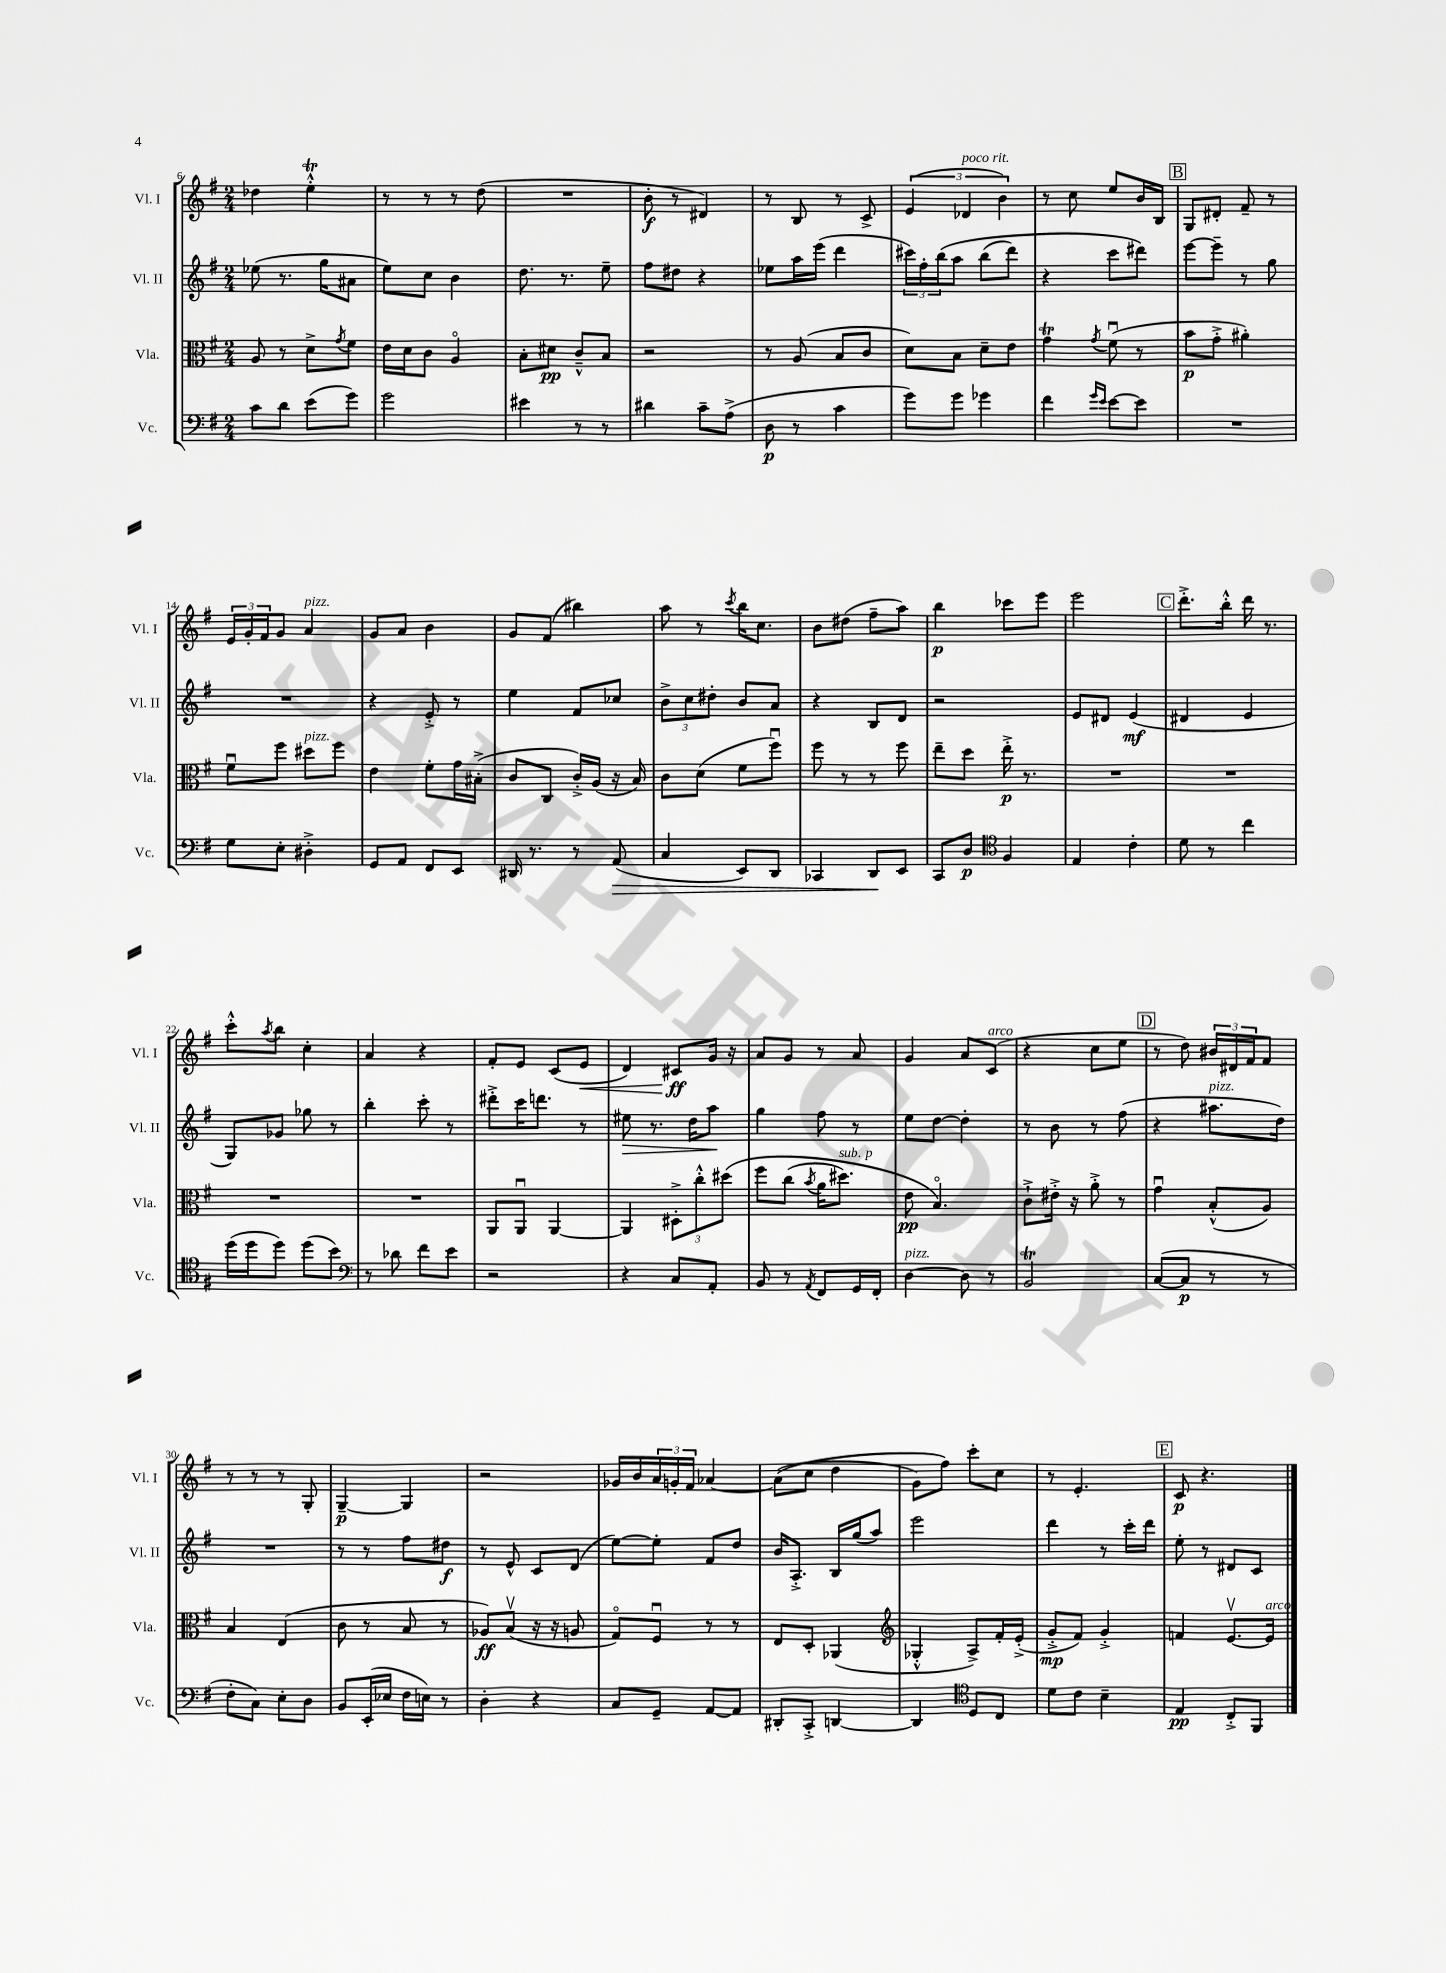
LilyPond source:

<<
\new StaffGroup <<
\new Staff = "s0" \with { instrumentName = "Vl. I" shortInstrumentName = "Vl. I" } {
    \clef treble \key g \major \numericTimeSignature \time 2/4
    des''4 e''4-.-^\trill |
    r8 r8 r8 d''8( |
    R2 |
    b'8-.\f r8 dis'4) |
    r8 b8 r8 c'8-> |
    \tuplet 3/2 { e'4( des'4^\markup { \italic "poco rit." } b'4) } |
    r8 c''8 e''8 b'16 b16 |
    \mark \markup { \box "B" } g8 dis'8-. fis'8-- r8 |
    \tuplet 3/2 { e'16 g'16-. fis'16 } g'8 a'4^\markup { \italic "pizz." } |
    g'8 a'8 b'4 |
    g'8 fis'8( bis''4) |
    a''8 r8 \acciaccatura { c'''8 } b''16 c''8. |
    b'8 dis''8( fis''8-- a''8) |
    b''4\p ces'''8 e'''8 |
    e'''2 |
    \mark \markup { \box "C" } d'''8.-.-> b''16-.-^ d'''16 r8. |
    c'''8-.-^ \acciaccatura { a''8 } b''8 c''4-. |
    a'4 r4 |
    fis'8-. e'8 c'8( e'8\< |
    d'4) cis'8\ff\! g'16 r16 |
    a'8 g'8 r8 a'8 |
    g'4 a'8 c'8^\markup { \italic "arco" }( |
    r4 c''8 e''8 |
    \mark \markup { \box "D" } r8 d''8) \tuplet 3/2 { bis'16 dis'16 fis'16 } fis'8 |
    r8 r8 r8 g8-. |
    g4~--\p g4 |
    r2 |
    ges'16 b'16 \tuplet 3/2 { a'16 g'16-. fis'16 } aes'4~ |
    aes'8(\( c''8 d''4 |
    g'8) fis''8\) c'''8-. c''8 |
    r8 e'4.-. |
    \mark \markup { \box "E" } c'8\p r4. \bar "|." |
}
\new Staff = "s1" \with { instrumentName = "Vl. II" shortInstrumentName = "Vl. II" } {
    \clef treble \key g \major \numericTimeSignature \time 2/4
    ees''8( r8. g''16 ais'8 |
    e''8) c''8 b'4 |
    d''8. r8. e''8-- |
    fis''8 dis''8 r4 |
    ees''8 a''16 e'''16( d'''4 |
    \tuplet 3/2 { cis'''16) fis''16-. b''16\( } a''8 b''8( d'''8) |
    r4 c'''8 dis'''8\) |
    \mark \markup { \box "B" } e'''8~ e'''8-- r8 g''8 |
    R2 |
    r4 e'8-.-> r8 |
    e''4 fis'8 ces''8 |
    \tuplet 3/2 { b'8-> c''8 dis''8-. } b'8 a'8 |
    r4 b8 d'8 |
    r2 |
    e'8 dis'8 e'4\mf( |
    \mark \markup { \box "C" } dis'4 e'4 |
    g8) ges'8 ges''8 r8 |
    b''4-. c'''8-. r8 |
    dis'''8-.-> c'''16 d'''8. r8 |
    eis''8\> r8. d''16 a''8\! |
    g''4 fis''8 r8 |
    e''8 d''8~ d''4-. |
    r8 b'8 r8 fis''8( |
    \mark \markup { \box "D" } r4 ais''8.^\markup { \italic "pizz." } d''16) |
    R2 |
    r8 r8 fis''8 dis''8\f |
    r8 e'8-^ c'8 d'8( |
    e''8~) e''8-. fis'8 d''8 |
    b'16 a8.-.-> b16 g''16( a''8) |
    e'''2 |
    d'''4 r8 c'''16-. d'''16 |
    \mark \markup { \box "E" } e''8-. r8 dis'8 c'8 \bar "|." |
}
\new Staff = "s2" \with { instrumentName = "Vla." shortInstrumentName = "Vla." } {
    \clef alto \key g \major \numericTimeSignature \time 2/4
    a8 r8 d'8-> \acciaccatura { g'8 } fis'8 |
    e'16 d'16 c'8 a4\flageolet |
    b8-. dis'8\pp c'8---^ b8 |
    r2 |
    r8 a8( b8 c'8 |
    d'8) b8 d'8-- e'8 |
    g'4\trill \acciaccatura { g'8 } fis'8\downbow( r8 |
    \mark \markup { \box "B" } b'8\p g'8-.-> ais'4-.) |
    fis'8\downbow fis''8 dis''8^\markup { \italic "pizz." } fis''8 |
    e'4 fis'8-. g'16 bis16-.->( |
    c'8 c8 c'16-.->) a16( r16 b16) |
    c'8 d'8( fis'8 fis''8\downbow) |
    fis''8 r8 r8 fis''8 |
    e''8-- d''8 e''16-.->\p r8. |
    R2 |
    \mark \markup { \box "C" } R2 |
    R2 |
    R2 |
    a,8 a,8\downbow a,4~ |
    a,4 \tuplet 3/2 { dis8-.-> c''8-.-^ dis''8\( } |
    fis''8 c''8( \acciaccatura { b'8 } a'16 dis''8.^\markup { \italic "sub. p" }) |
    e'8\pp b4.\flageolet\) |
    c'8-!-> eis'16-.-> r16 a'8-.-> r8 |
    \mark \markup { \box "D" } g'4\downbow b8-.-^( a8) |
    b4 e4( |
    c'8 r8 b8 r8 |
    aes8\ff) b8\upbow( r16 r16 a8 |
    g8\flageolet) fis8\downbow r8 r8 |
    e8 d8-. aes,4( |
    \clef treble ges4-.-^ a8->) fis'16-. e'16-.->( |
    g'8-.->\mp fis'8) g'4-.-> |
    \mark \markup { \box "E" } f'4 e'8.~\upbow e'16^\markup { \italic "arco" } \bar "|." |
}
\new Staff = "s3" \with { instrumentName = "Vc." shortInstrumentName = "Vc." } {
    \clef bass \key g \major \numericTimeSignature \time 2/4
    c'8 d'8 e'8( g'8) |
    g'2 |
    eis'4 r8 r8 |
    dis'4 c'8-- a8->( |
    d8\p r8 c'4 |
    g'8) g'8 ges'4 |
    fis'4 \grace { g'16 e'16 } e'8~ e'8 |
    \mark \markup { \box "B" } R2 |
    g8 e8-. dis4-.-> |
    g,8 a,8 fis,8 e,8 |
    dis,16 r8. r8 a,8\>( |
    c4 e,8) d,8 |
    ces,4 d,8\! e,8 |
    c,8 d8\p \clef tenor fis4 |
    e4 c'4-. |
    \mark \markup { \box "C" } d'8 r8 c''4 |
    d''16( d''16 d''8) d''8( b'8) |
    \clef bass r8 des'8 fis'8 e'8 |
    r2 |
    r4 c8 a,8-. |
    b,8 r8 \acciaccatura { a,8 } fis,8 g,16 fis,16-. |
    d4~^\markup { \italic "pizz." } d8 r8 |
    b,2\trill |
    \mark \markup { \box "D" } c8~( c8\p r8 r8 |
    fis8-. c8) e8-. d8 |
    b,8 e,16-.( ees16 fis16 e16) r8 |
    d4-. r4 |
    c8 g,8-- a,8~ a,8 |
    dis,8-. c,8-.-> d,4~ |
    d,4 \clef tenor d8 c8 |
    d'8 c'8 b4-- |
    \mark \markup { \box "E" } e4\pp c8-.-> fis,8 \bar "|." |
}
>>
>>
\layout { \context { \Score currentBarNumber = #6 } }
